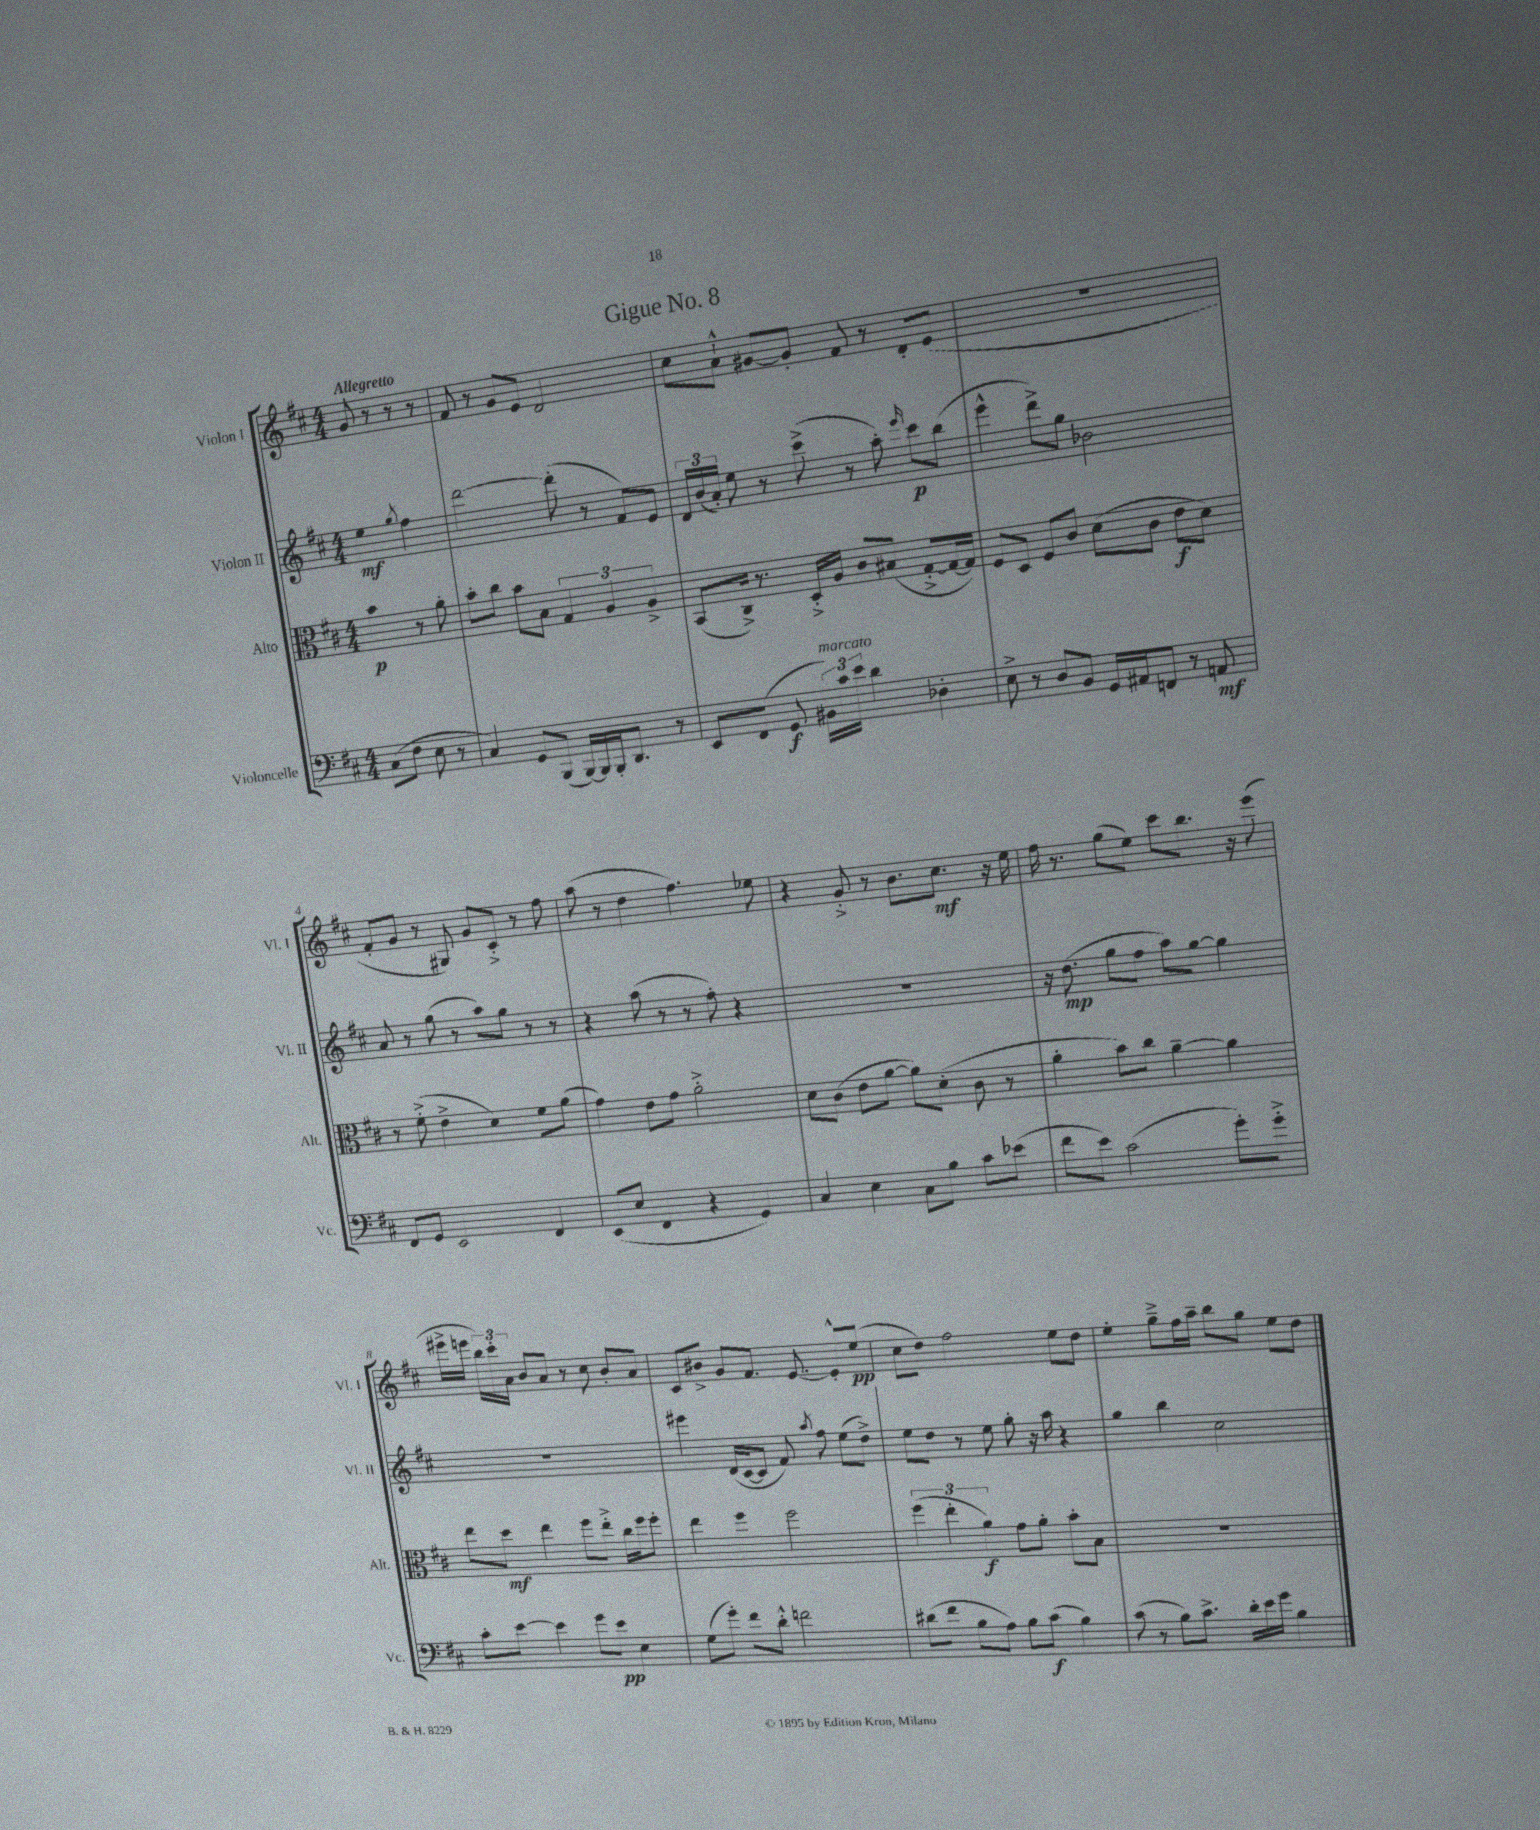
\header { title = "Gigue No. 8" }
<<
\new StaffGroup <<
\new Staff = "s0" \with { instrumentName = "Violon I" shortInstrumentName = "Vl. I" } {
    \clef treble \key d \major \numericTimeSignature \time 4/4 \partial 2 \tempo "Allegretto"
    \autoBeamOff g'8 r8 r8 r8 |
    fis'8 r8 g'8[ e'8] d'2 |
    cis''8[ a'8]-!-^ gis'8[~ gis'8]-. fis'8 r8 d'8[-. e'8]( |
    r1 |
    fis'8[-. g'8] r8 gis8) g'8[ cis'8]-.-> r8 fis''8 |
    a''8( r8 d''4 fis''4.) ees''8 |
    r4 g'8-.-> r8 b'8.[ cis''8.]\mf r16 e''16 |
    fis''16 r8. g''8[( e''8]) cis'''8[ b''8.] r16 e'''8( |
    eis'''16[-> e'''16] \tuplet 3/2 { b''16[) cis'''16-. a'16] } b'8[ a'8] r8 cis''8 b'8[-. a'8] |
    cis'8[ bis'8]-> g'8[ fis'8.] e'8.~ e'8[-.-^ e''8]\pp( |
    cis''8[ d''8]) fis''2 e''8[ d''8] |
    e''4-. g''8[---> fis''16 a''16]-- b''8[ g''8] e''8[ d''8] \bar "|." |
}
\new Staff = "s1" \with { instrumentName = "Violon II" shortInstrumentName = "Vl. II" } {
    \clef treble \key d \major \numericTimeSignature \time 4/4 \partial 2
    \autoBeamOff e''4\mf \acciaccatura { g''8 } fis''4 |
    d'''2~ d'''8-.( r8 fis'8[) e'8] |
    \tuplet 3/2 { d'16[ b'16( a'16]-.) } e''8 r8 cis'''8->( r8 a''8-.) \grace { e'''16 } cis'''8[\p b''8]( |
    e'''4-^ d'''8[->) g''8] bes'2 |
    a'8 r8 g''8( r8 a''8[) g''8] r8 r8 |
    r4 a''8( r8 r8 fis''8-.) r4 |
    R1 |
    r16 d''8.\mp( g''8[ fis''8] a''8[) g''8]~ g''4 |
    R1 |
    eis'''4 d'16[( cis'16~ cis'8] fis'8) \acciaccatura { a''8 } fis''8 e''8[( d''8]->) |
    e''8[ d''8] r8 e''8 g''8-. r16 a''16 r4 |
    g''4 b''4 cis''2 \bar "|." |
}
\new Staff = "s2" \with { instrumentName = "Alto" shortInstrumentName = "Alt." } {
    \clef alto \key d \major \numericTimeSignature \time 4/4 \partial 2
    \autoBeamOff b'4\p r8 a'8-. |
    b'8[-. cis''8] b'8[ b8] \tuplet 3/2 { g4 a4 a4-> } |
    b,8[( cis16]->) r8. d16[-.-> a16] cis'8[ bis8]( g8[~-.-> g16~ g16]) |
    fis8[ d8] fis8[ cis'8] d'8[( cis'8] e'8[\f d'8]) |
    r8 fis'8-.->( e'4-> d'4) fis'8[ a'8]( |
    g'4) e'8[ g'8] a'2-.-> |
    d'8[ cis'8]( e'8[ a'8]~ a'8[) d'8]-.( cis'8 r8 |
    a'4-. b'8[) cis''8] a'4~-- a'4 |
    e''8[ d''8]\mf e''4 fis''8[ e''8]-.-> cis''16[ fis''16 fis''8]-. |
    e''4 fis''4 fis''2 |
    \tuplet 3/2 { fis''4( e''4-. a'4\f) } g'8[ a'8]-. b'8[-. b8] |
    R1 \bar "|." |
}
\new Staff = "s3" \with { instrumentName = "Violoncelle" shortInstrumentName = "Vc." } {
    \clef bass \key d \major \numericTimeSignature \time 4/4 \partial 2
    \autoBeamOff cis8[( fis8] e8 r8 |
    cis4) g,8[ b,,8]( b,,16[~) b,,16 b,,16-. d,8.] r8 |
    e,8[ fis,8]( g,8\f \tuplet 3/2 { bis,16[^\markup { \italic "marcato" }) cis'16 e'16] } d'4 des4-. |
    e8-> r8 d8[ b,8] g,16[ ais,16 f,8] r8 a,8\mf |
    fis,8[ g,8] e,2 fis,4 |
    e,8[( e8] fis,4 r4 g,4) |
    cis4 e4 cis8[ b8] cis'8[ ees'8]( |
    fis'8[ e'8]) cis'2( g'8[-.) g'8]-.-> |
    cis'8[-. e'8]~ e'4 g'8[ e'8]\pp e4 |
    g8[( g'8]-.) fis'8[ d'8]-.-^ f'2 |
    dis'8[( fis'8] b8[ a8]) b8[ cis'8]\f( b4) |
    cis'8( r8 b8[) cis'8.]-> d'16[-. e'16 g'16] b4 \bar "|." |
}
>>
>>
